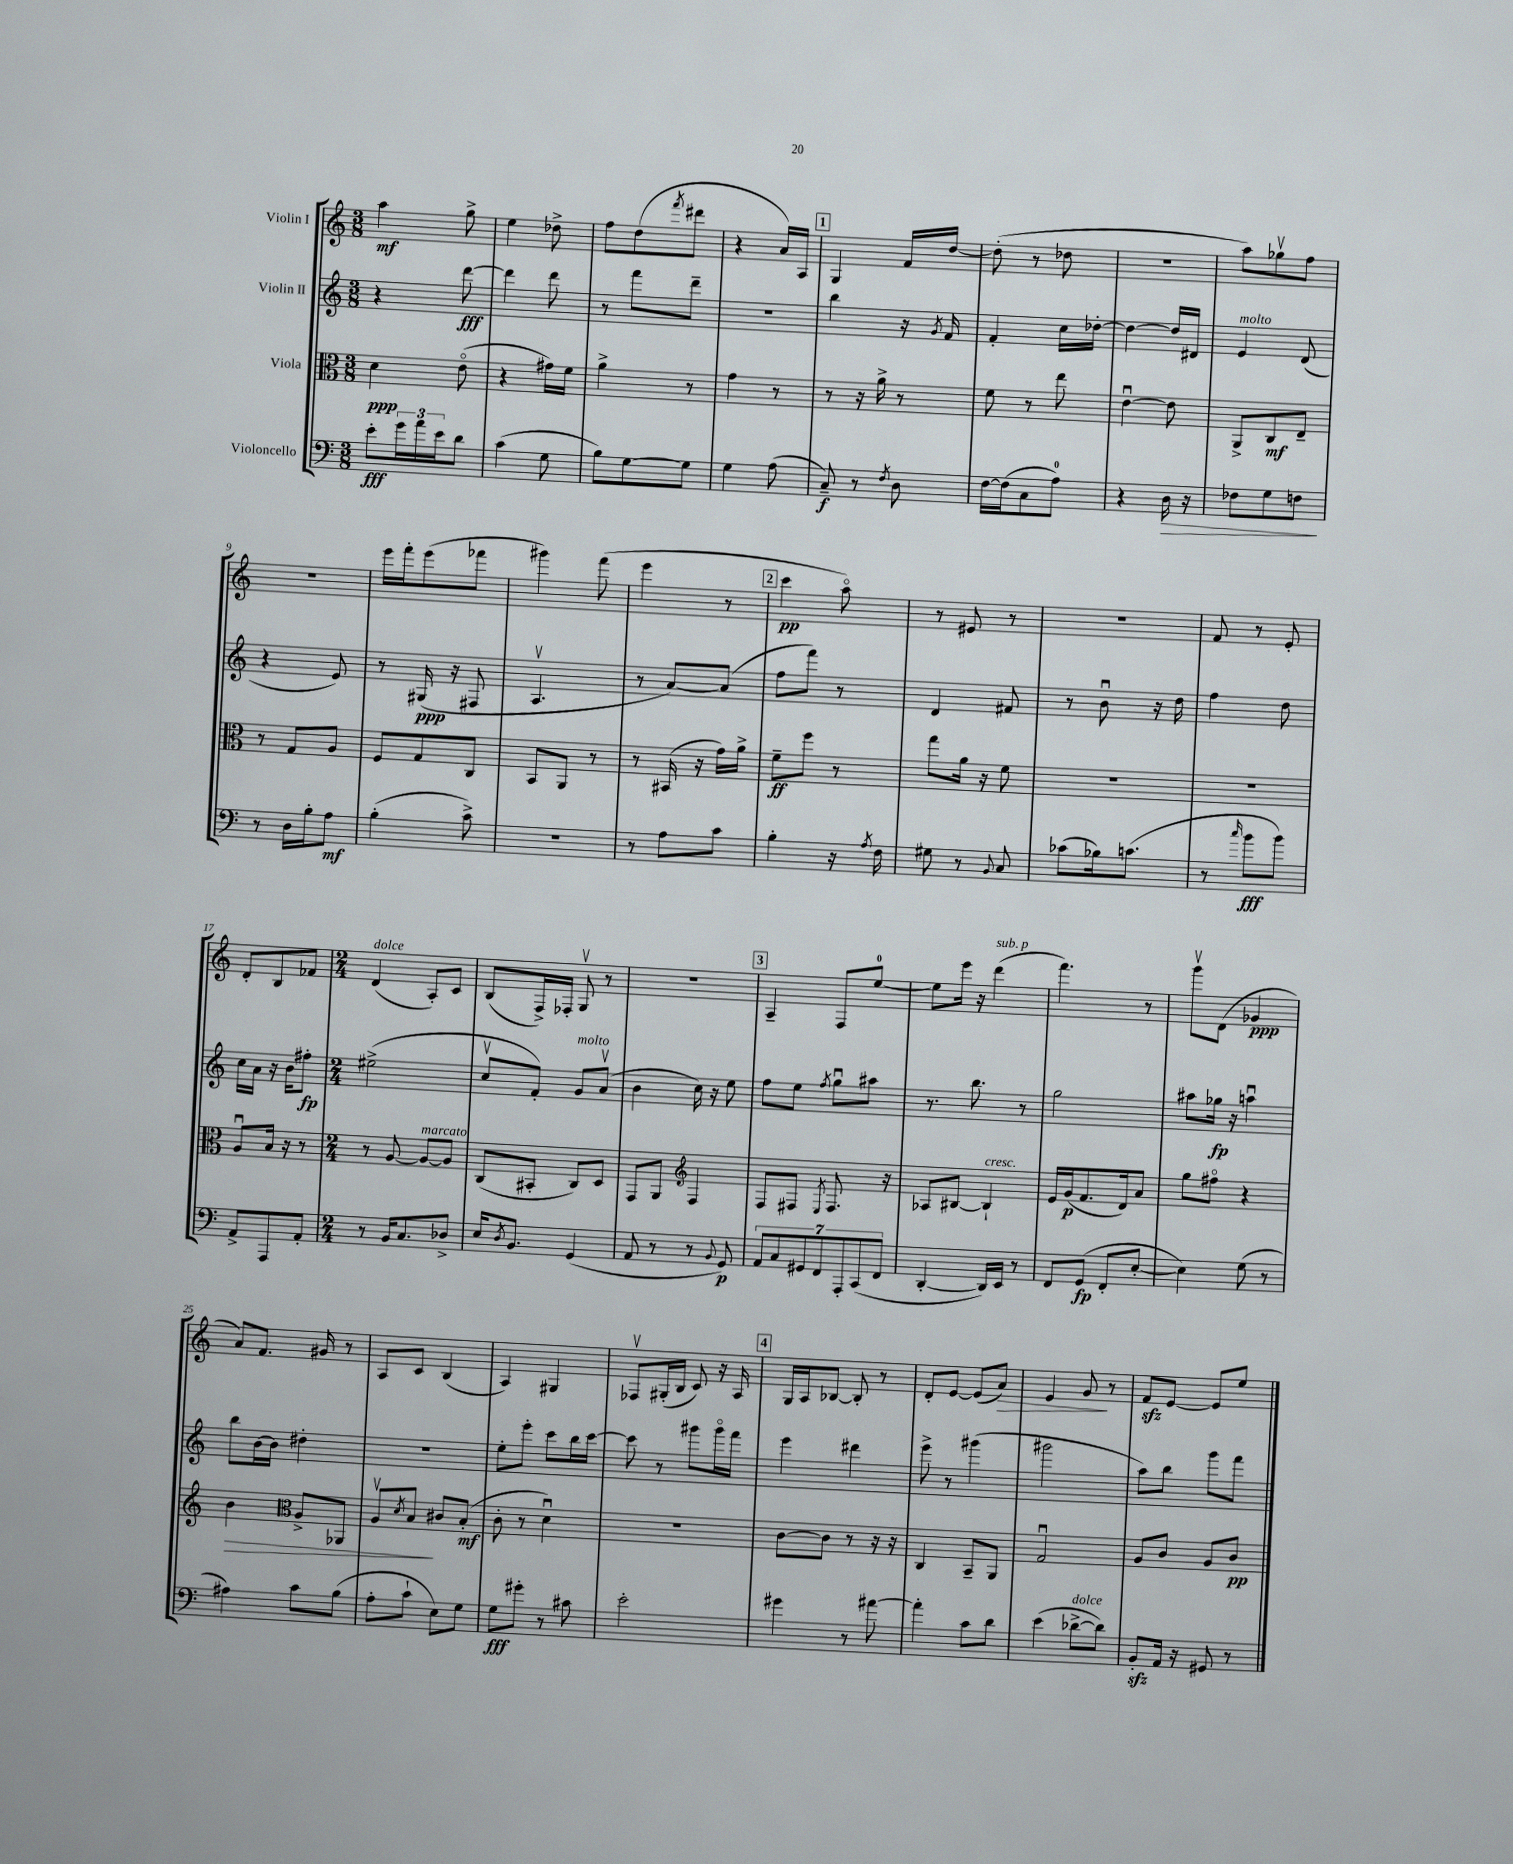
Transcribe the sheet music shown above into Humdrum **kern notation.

**kern	**kern	**kern	**kern
*staff4	*staff3	*staff2	*staff1
*clefF4	*clefC3	*clefG2	*clefG2
*k[]	*k[]	*k[]	*k[]
*M3/8	*M3/8	*M3/8	*M3/8
8e'	4d	4r	4aa
24g	.	.	.
24a	.	.	.
24e	.	.	.
8d	(8eo	[8ddd	8gg^
=	=	=	=
(4c	4r	4ddd]	4ee
8G	16g#)	8ddd	8dd-^
.	16f	.	.
=	=	=	=
8B)	4a^	8r	8ff
[8G	.	8fff	(8dd
.	.	.	8qfff
8G]	8r	8ddd~	8ddd#
=	=	=	=
4G	4g	4.r	4r
(8A	8r	.	16a)
.	.	.	16A
=	=	=	=
8C~)	8r	4bb	4G
8r	16r	.	.
.	16a^	.	.
8qF	.	.	.
8D	8r	16r	16f
.	.	8qg	.
.	.	16f	[16dd
=	=	=	=
[16F	8f	4f'	(8dd']
(16F]	.	.	.
8C	8r	.	8r
8A)	8ee	16cc	8dd-
.	.	[16dd-'	.
=	=	=	=
4r	[4eu	4dd-_	4.r
16D	8e]	16dd-]	.
16r	.	16d#	.
=	=	=	=
8F-	8AA^	4e	8aa)
8G	8C	.	8gg-v
8F	8E~	(8d	8ff
=	=	=	=
8r	8r	4r	4.r
16D	8G	.	.
16B'	.	.	.
8A	8A	8e)	.
=	=	=	=
(4B'	8F	8r	16eee
.	.	.	16fff'
.	8G	(16G#	(8eee
.	.	16r	.
8c^)	8C	8F#	8fff-
=	=	=	=
4.r	8BB	4.Av	4ggg#)
.	8AA	.	.
.	8r	.	(8fff
=	=	=	=
8r	8r	8r	4eee
8A	(16BB#	[8a)	.
.	16r	.	.
8c	16g)	(8a]	8r
.	16a^	.	.
=	=	=	=
4B'	8f~	8ff	4ccc
.	8ff	8fff)	.
16r	8r	8r	8aao)
8qA	.	.	.
16F	.	.	.
=	=	=	=
8G#	8gg	4d	8r
8r	16a	.	8e#
.	16r	.	.
8qqBB	.	.	.
8C	8f	8f#	8r
=	=	=	=
(8c-	4.r	8r	4.r
16B-)	.	8bu	.
(8.c	.	.	.
.	.	16r	.
.	.	16dd	.
=	=	=	=
8r	4.r	4ff	8f
16qqcc	.	.	.
8b	.	.	8r
8b)	.	8dd	8e'
=	=	=	=
8AA^	8Au	16cc	8d'
.	.	16a	.
8AAA	16B	16r	8B
.	16r	16b	.
8AA'	8r	8ff#'	8f-
=	=	=	=
*M2/4	*M2/4	*M2/4	*M2/4
8r	8r	(2ee#^	(4d
16BB	[8A	.	.
8.C	.	.	.
.	8A_	.	8A')
8D-^	8A]	.	8c
=	=	=	=
16E	(8C	8ccv	(8B
8qD	.	.	.
8.BB	.	.	.
.	8BB#'	8f')	16F^)
.	.	.	16F-'
(4GG	8C)	8g	8Gv
.	8D	(8av	8r
=	=	=	=
8AA	8GG	4b	2r
8r	8AA	.	.
*	*clefG2	*	*
8r	4F	16cc)	.
.	.	16r	.
8qqBB	.	.	.
8GG)	.	8ee	.
=	=	=	=
14AA	8F	8ff	4A~
14C	.	.	.
.	8F#	8ee	.
14GG#	.	.	.
14FF	.	.	.
.	8qE	8qff	.
.	8.F#	8ggu	8F
14AAA'	.	.	.
(14CC	.	.	.
.	.	8aa#	[8ee
14FF	.	.	.
.	16r	.	.
=	=	=	=
[4DD'	8A-	8.r	8ee]
.	[8B#	.	16eee
.	.	8.bb	16r
16DD])	4B#`]	.	(4ddd
16EE	.	.	.
8r	.	8r	.
=	=	=	=
8FF	16e	2gg	4.fff)
.	(16g	.	.
(8GG	8.f	.	.
8FF'	.	.	.
.	16d)	.	.
[8E'	8a	.	8r
=	=	=	=
4E])	8gg	8aa#	8gggv
.	8ff#o	16gg-	(8d
.	.	16r	.
(8G	4r	4aau	4g-
8r	.	.	.
=	=	=	=
4A#)	4b	8bb	8a)
.	.	[16b	8.f
.	.	16b]	.
*	*clefC3	*	*
8c	8A^	4dd#'	.
.	.	.	16g#
(8B	8AA-	.	8r
=	=	=	=
8A'	8Av	2r	8A
.	8qd	.	.
8c`	8B	.	8c
8E)	8c#	.	(4B
8G	(8B'	.	.
=	=	=	=
8G	8c'	8ee'	4A)
8g#'	8r	8eee'	.
8r	4du)	8ccc	4G#
8c#	.	16bb	.
.	.	[16ccc	.
=	=	=	=
2e'	2r	8ccc]	8F-v
.	.	8r	(16G#'
.	.	.	16B
.	.	8ggg#	8c)
.	.	16ggg#o	16r
.	.	16fff	16A
=	=	=	=
4g#	[8c	4eee	16G
.	.	.	16A
.	8c]	.	[8B-
8r	8r	4ddd#	8B-']
[8a#	16r	.	8r
.	16r	.	.
=	=	=	=
4a#']	4C	8eee^	8d'
.	.	8r	[8e
8c	8BB~	(4ggg#	(8e]
8d	8AA	.	8a)
=	=	=	=
(4e	2Gu	2ggg#	4e
[8d-^	.	.	8g
8d-])	.	.	8r
=	=	=	=
8BB'	8A	8aa)	8f
16AA	8c	8bb	[8e
16r	.	.	.
8GG#	8A	8ggg	8e]
8r	8c	8fff	8ee
==	==	==	==
*-	*-	*-	*-
